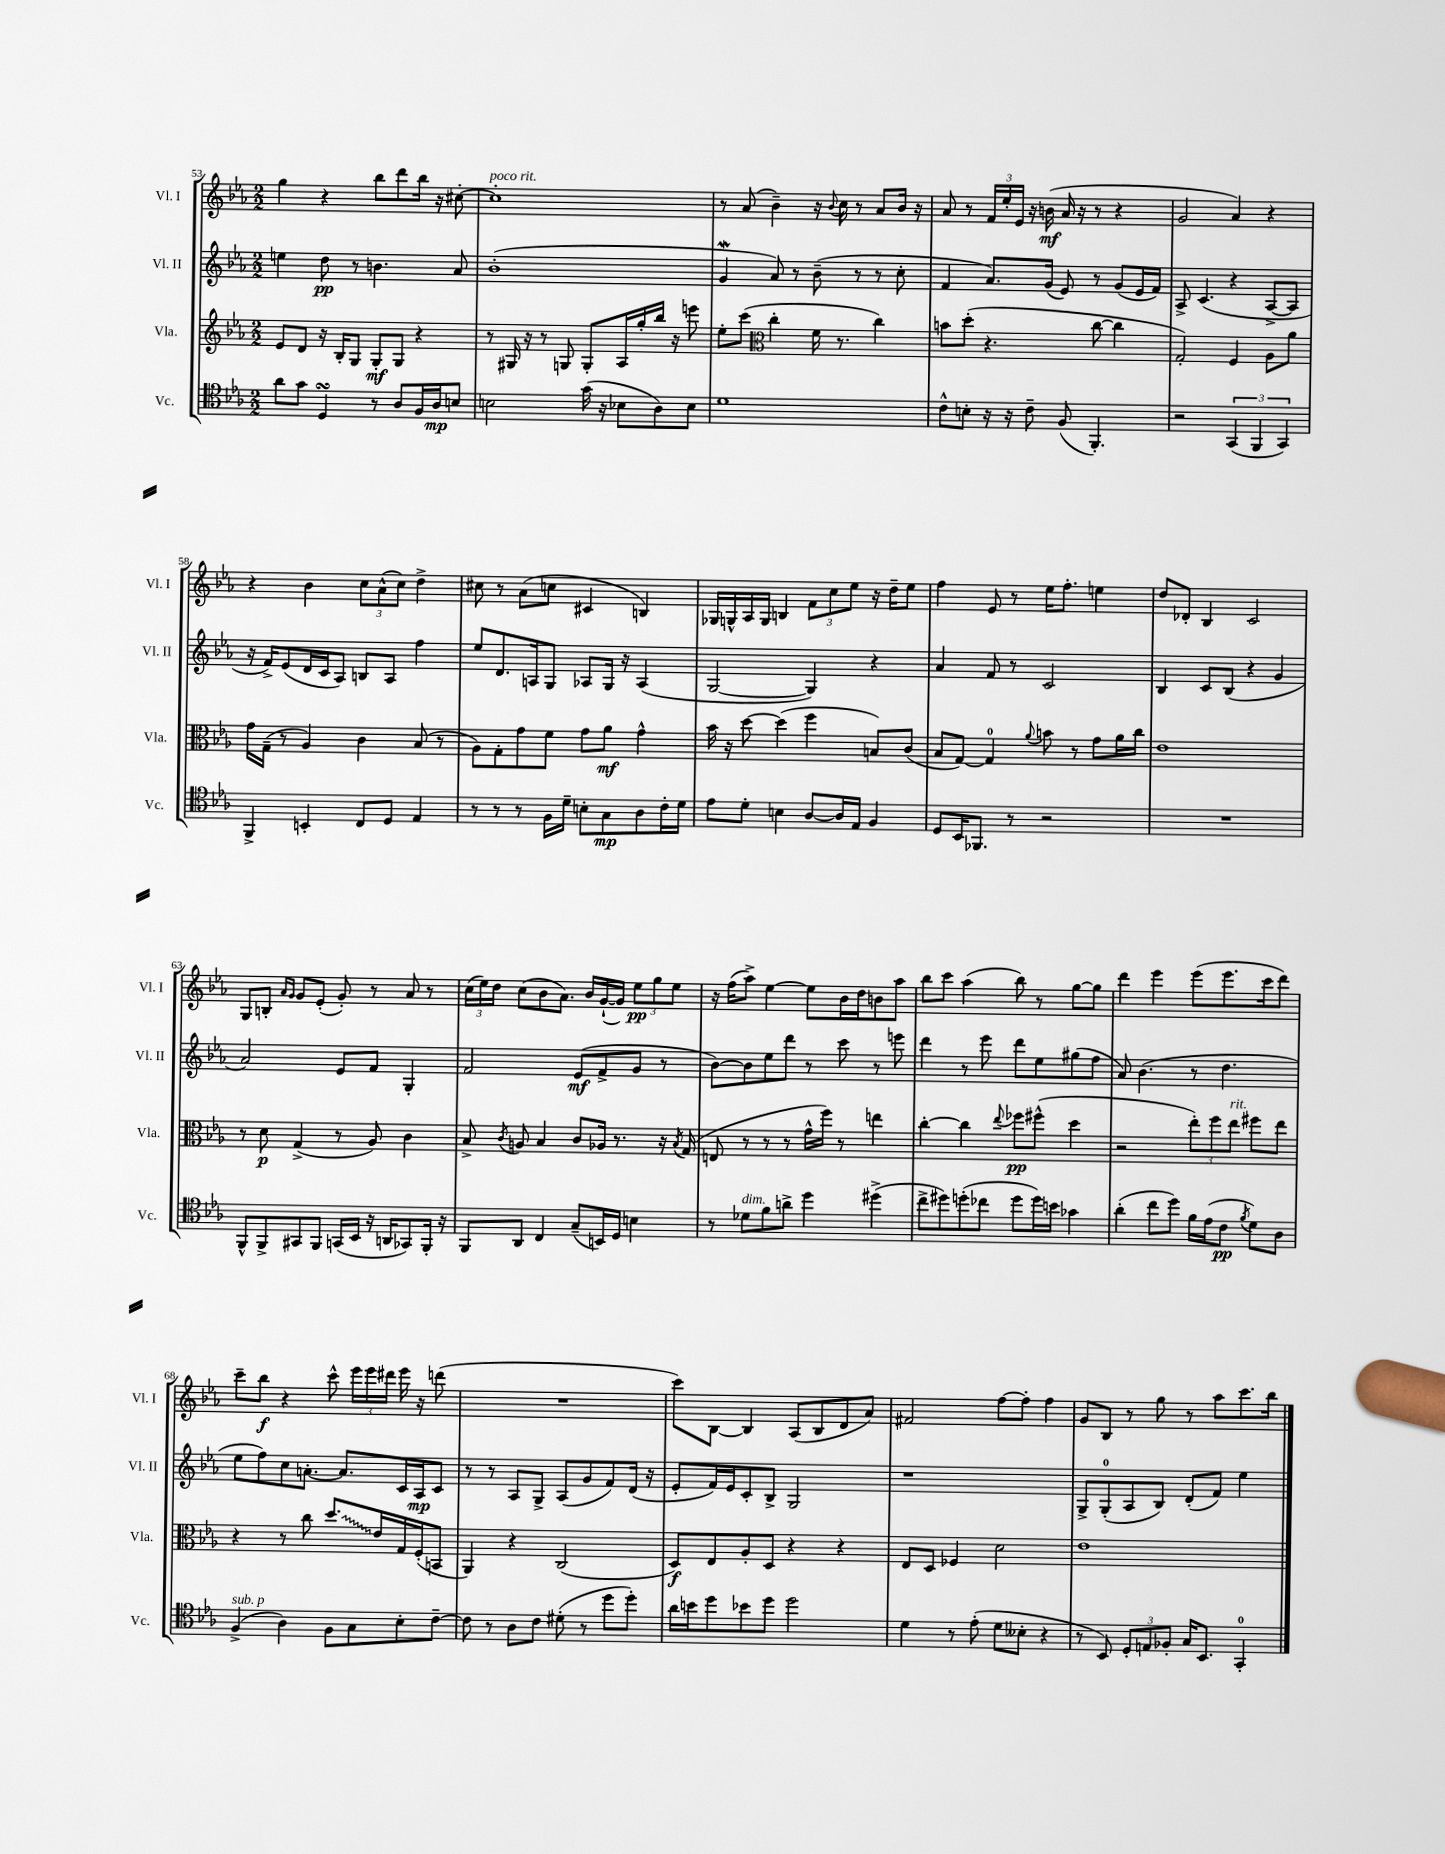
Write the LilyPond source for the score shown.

<<
\new StaffGroup <<
\new Staff = "s0" \with { instrumentName = "Vl. I" shortInstrumentName = "Vl. I" } {
    \clef treble \key ees \major \numericTimeSignature \time 2/2
    \autoBeamOff g''4 r4 bes''8[ d'''8 bes''16] r16 cis''8~-. |
    cis''1-.^\markup { \italic "poco rit." } |
    r8 aes'8( bes'4--) r16 \appoggiatura { bes'8 } c''16 r8 aes'8[ bes'16] r16 |
    aes'8 r8 \tuplet 3/2 { f'16[ ees''16-. ees'16] } r16 b'16\mf( aes'16 r16 r8 r4 |
    g'2 aes'4) r4 |
    r4 bes'4 \tuplet 3/2 { c''8[ aes'8-^( c''8]) } d''4-> |
    cis''8 r8 aes'8[( c''8] cis'4 b4) |
    ges16[ g16-^ aes16 g16] b4 \tuplet 3/2 { f'8[ c''8 ees''8] } r16 d''16[-- ees''8] |
    f''4 ees'8 r8 ees''16[ f''8.]-. e''4 |
    d''8[ des'8]-. bes4 c'2 |
    g8[ b8]-. \grace { aes'16[ g'16] } g'8[ ees'8]-.( g'8-.) r8 aes'8 r8 |
    \tuplet 3/2 { c''16[( ees''16) d''16] } c''8[( bes'8 aes'8.]) bes'16[ g'16~-!( g'16]) \tuplet 3/2 { ees''8[\pp g''8 ees''8] } |
    r16 f''16[( aes''8]->) ees''4~ ees''8[ bes'16 d''16 b'8 aes''8] |
    bes''8[ c'''8] aes''4( bes''8) r8 g''8[~ g''8] |
    d'''4 ees'''4 ees'''8[( ees'''8. c'''16 d'''8]) |
    c'''8[-- bes''8]\f r4 c'''8-^ \tuplet 3/2 { ees'''16[ ees'''16 dis'''16] } ees'''16 r16 d'''8( |
    R1 |
    c'''8[) bes8]~ bes4 aes8[( bes8 d'8 aes'8]) |
    fis'2 f''8[~ f''8]-. f''4 |
    g'8[ bes8] r8 g''8 r8 aes''8[ c'''8. bes''16] \bar "|." |
}
\new Staff = "s1" \with { instrumentName = "Vl. II" shortInstrumentName = "Vl. II" } {
    \clef treble \key ees \major \numericTimeSignature \time 2/2
    \autoBeamOff e''4 d''8\pp r8 b'4. aes'8 |
    bes'1-.( |
    g'4\mordent aes'8) r8 bes'8--( r8 r8 c''8-. |
    f'4 aes'8.[) g'16]( ees'8) r8 g'8[( ees'16 f'16]) |
    aes8-> c'4.( r4 aes8[~-> aes8] |
    r16 f'16[->) ees'8( d'16 c'16 aes8]) b8[ aes8] f''4 |
    ees''8[ d'8. a16 g8] aes8[ g16] r16 aes4( |
    g2~ g4) r4 |
    aes'4 f'8 r8 c'2 |
    bes4 c'8[ bes8]( r4 g'4 |
    aes'2) ees'8[ f'8] g4-. |
    f'2 ees'8[\mf( f'8-> g'8] r8 |
    bes'8[~) bes'8 ees''8 d'''8] r8 c'''8 r8 e'''8 |
    d'''4 r8 ees'''8 d'''8[ ees''8 gis''8( f''8] |
    aes'8) bes'4.( r8 d''4. |
    ees''8[ f''8) c''8 a'8.]~-. a'8.[ c'16 aes16\mp c'8] |
    r8 r8 aes8[ g8]-> aes8[( g'8 f'8) d'16]( r16 |
    ees'8[-. f'16) ees'16 c'8-. bes8]-> g2 |
    r1 |
    g8[-> g8-0-.( aes8 bes8]) d'8[-.( f'8]) ees''4 \bar "|." |
}
\new Staff = "s2" \with { instrumentName = "Vla." shortInstrumentName = "Vla." } {
    \clef treble \key ees \major \numericTimeSignature \time 2/2
    \autoBeamOff ees'8[ d'8] r16 bes16[-. g8] g8[-.\mf g8] r4 |
    r8 gis16 r16 r8 g8 g8[-. aes16 g''16-. bes''16] r16 e'''8 |
    ees''8[-. c'''8]( \clef alto c''4-. f'16 r8. c''4) |
    b'8[ d''8]-.( r4. c''8~ c''4 |
    g2-.) f4 aes8[ aes'8] |
    g'16[ g16]--( r8 aes4) c'4 bes8( r8 |
    aes8[) g8-. g'8 f'8] g'8[ aes'8]\mf g'4-^ |
    bes'16 r16 d''8~ d''4( f''4 b8[) c'8]( |
    bes8[ g8]~) g4-0 \appoggiatura { aes'8 } b'8 r8 g'8[ aes'16 c''16] |
    ees'1 |
    r8 d'8\p g4->( r8 aes8) c'4 |
    bes8-> \acciaccatura { c'8 } a8 bes4 c'8[ aes16] r8. r16 \acciaccatura { bes8 } g16( |
    e8 r8 r8 r8 g'16[-^ f''16]) r8 e''4 |
    c''4~-. c''4 \appoggiatura { ees''8 } fes''8[\pp fis''8]-^( d''4 |
    r2 \tuplet 3/2 { ees''8[-.) f''8 ees''8]^\markup { \italic "rit." } } fis''8[ ees''8] |
    r4 r8 c''8 \once \override Glissando.style = #'zigzag d''8.[\glissando ees'16 g16 f16-.( b,8] |
    aes,4) r4 c2( |
    d8[\f) ees8 aes8-. d8] r4 r4 |
    ees8[ d8] fes4 d'2 |
    ees'1 \bar "|." |
}
\new Staff = "s3" \with { instrumentName = "Vc." shortInstrumentName = "Vc." } {
    \clef tenor \key ees \major \numericTimeSignature \time 2/2
    \autoBeamOff aes'8[ g'8] d4\turn r8 aes8[ f16 aes16\mp b8] |
    b2 g'16( r16 bes8[ aes8) bes8] |
    d'1 |
    c'8[-^ b8]-. r16 r16 c'8-- f8( f,4.-.) |
    r2 \tuplet 3/2 { g,4( f,4 g,4) } |
    f,4-> b,4-. c8[ d8] ees4 |
    r8 r8 r8 f16[ d'16]-- b8[-. g8\mp aes8 c'16-. d'16] |
    ees'8[ d'8]-. b4 aes8[~ aes16 ees16] f4 |
    d8[ bes,16 fes,8.] r8 r2 |
    R1 |
    f,8[-^ f,8-> gis,8 f,8] g,16[( bes,16] r16 a,16[ ges,8) f,16]-. r16 |
    f,8[ aes,8] c4 g8[--( b,16) d16] b4 |
    r8 des'8[^\markup { \italic "dim." } f'8 a'8]-> d''4 dis''4->( |
    c''8[-> dis''8) d''8-.( ces''8] d''8[ d''16) b'16] ges'4 |
    aes'4-.( c''8[ d''8]) f'16[ ees'16( c'8]\pp \acciaccatura { f'8 } d'8[) aes8] |
    f4->^\markup { \italic "sub. p" }( aes4) f8[ g8 bes8-. c'8]~-- |
    c'8 r8 aes8[ c'8] dis'8-.( r8 d''8[ d''8]-.) |
    aes'16[ b'16 d''8 bes'8 d''8] d''2 |
    d'4 r8 ees'8-.( d'8[ beses8]-. r4 |
    r8 bes,8) \tuplet 3/2 { d8[-. e8 fes8]-. } g16[ bes,8.] g,4-0-. \bar "|." |
}
>>
>>
\layout { \context { \Score currentBarNumber = #53 } }
